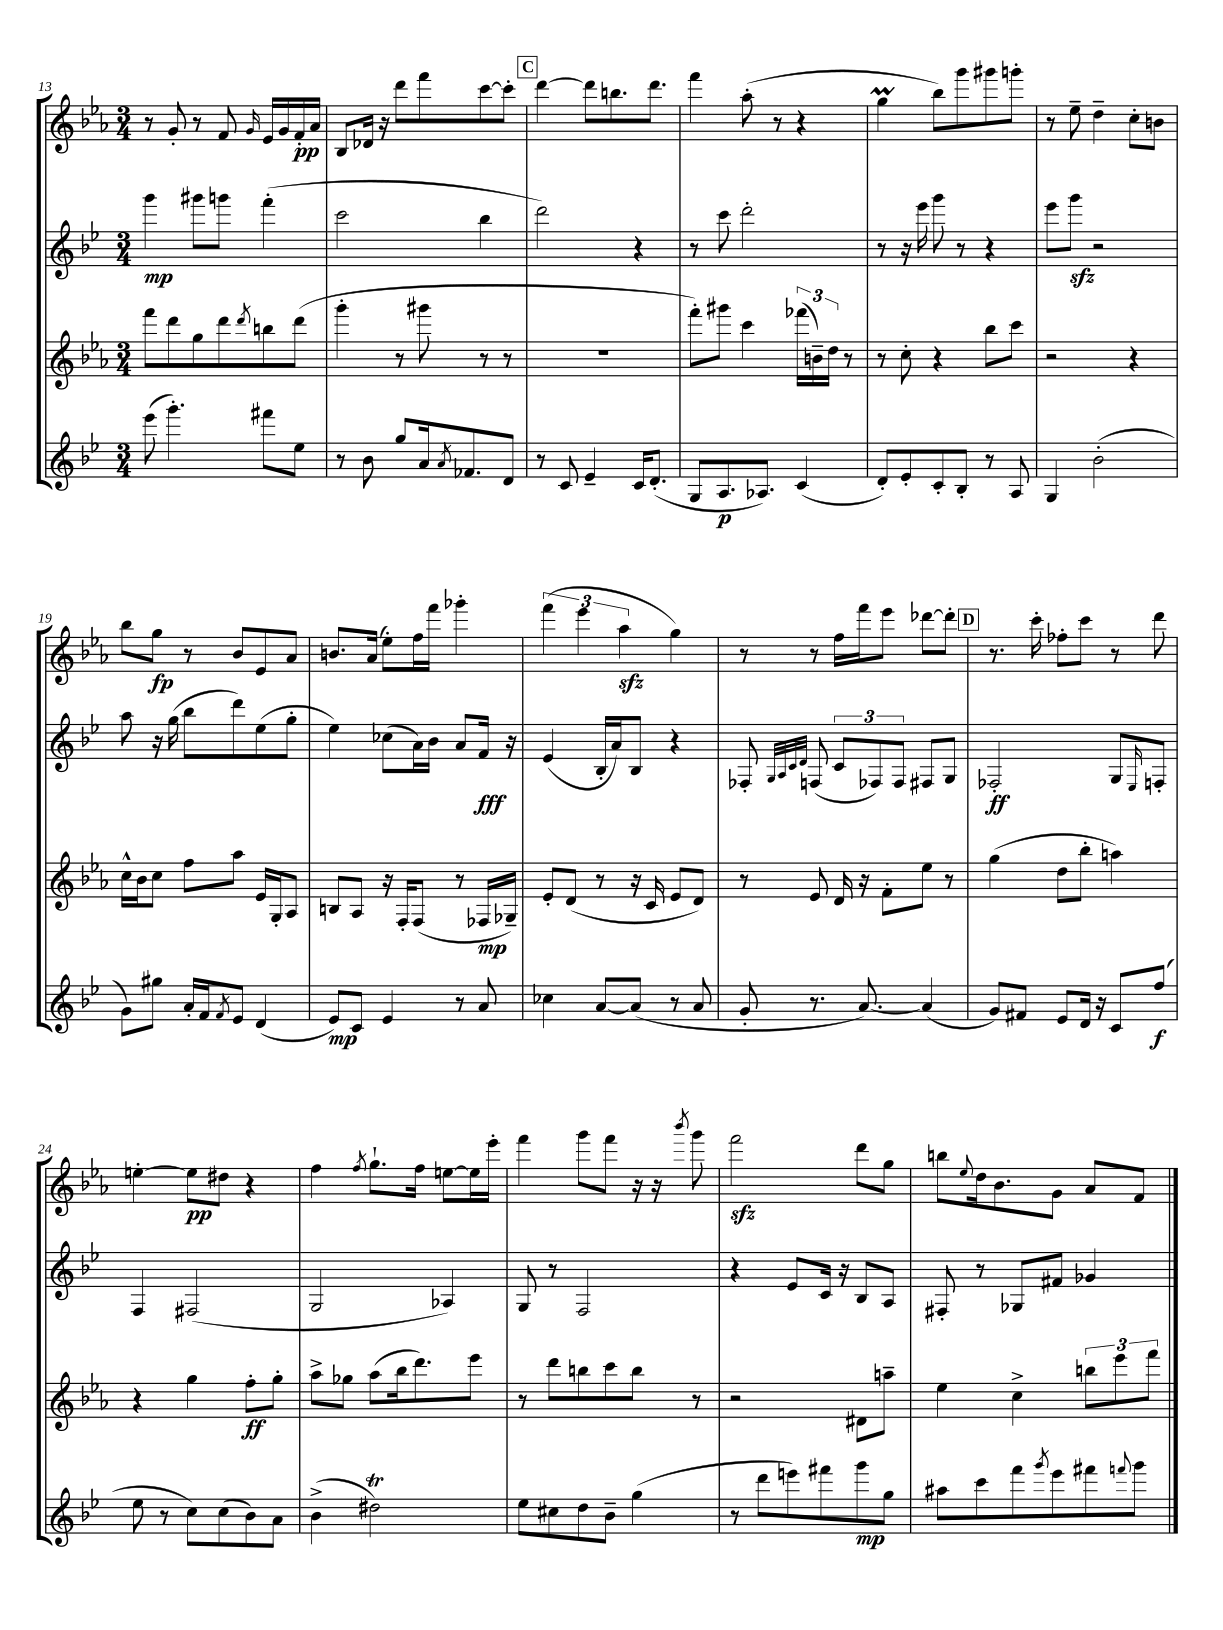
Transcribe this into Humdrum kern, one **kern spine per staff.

**kern	**dynam	**kern	**dynam	**kern	**dynam	**kern	**dynam
*part4	*part4	*part3	*part3	*part2	*part2	*part1	*part1
*staff4	*staff4	*staff3	*staff3	*staff2	*staff2	*staff1	*staff1
*clefG2	*	*clefG2	*	*clefG2	*	*clefG2	*
*k[b-e-]	*	*k[b-e-a-]	*	*k[b-e-]	*	*k[b-e-a-]	*
*M3/4	*	*M3/4	*	*M3/4	*	*M3/4	*
=13	=13	=13	=13	=13	=13	=13	=13
(8eee-\	.	8fff\L	.	4ggg\	mp	8r	.
4.ggg'\)	.	8ddd\	.	.	.	8g'/	.
.	.	8gg\	.	8ggg#X\L	.	8r	.
.	.	8ddd\	.	8gggn\J	.	8f/	.
.	.	8qddd/	.	.	.	16qqg/	.
8fff#X\L	.	8bbn\	.	(4fff'\	.	16e-/LL	.
.	.	.	.	.	.	16g/	.
8ee-\J	.	(8ddd\J	.	.	.	16f'/	pp
.	.	.	.	.	.	16a-/JJ	.
=14	=14	=14	=14	=14	=14	=14	=14
8r	.	4ggg'\	.	2ccc\	.	8B-/L	.
8b-\	.	.	.	.	.	16d-X/Jk	.
.	.	.	.	.	.	16r	.
8gg/L	.	8r	.	.	.	8ddd\L	.
16a/k	.	8ggg#X\	.	.	.	8fff\	.
8qa/	.	.	.	.	.	.	.
8.f-X/	.	.	.	.	.	.	.
.	.	8r	.	4bb-\	.	[8ccc\	.
8d/J	.	8r	.	.	.	8ccc'\J]	.
!!LO:REH:place=s1:t=C
=15	=15	=15	=15	=15	=15	=15	=15
8r	.	2.r	.	2ddd\)	.	[4ddd\	.
8c/	.	.	.	.	.	.	.
4e-~/	.	.	.	.	.	8ddd\L]	.
.	.	.	.	.	.	8.bbn\	.
16c/KL	.	.	.	4r	.	.	.
(8.d'/J	.	.	.	.	.	8.ddd\J	.
=16	=16	=16	=16	=16	=16	=16	=16
8G/L	.	8fff'\L)	.	8r	.	4fff\	.
8.A/	p	8ggg#X\J	.	8ccc\	.	.	.
.	.	4ccc\	.	2ddd'\	.	(8aa-'\	.
8.A-X/J)	.	.	.	.	.	.	.
.	.	.	.	.	.	8r	.
(4c/	.	(24fff-X\LL	.	.	.	4r	.
.	.	24bn~\)	.	.	.	.	.
.	.	24dd\JJ	.	.	.	.	.
.	.	8r	.	.	.	.	.
=17	=17	=17	=17	=17	=17	=17	=17
8d'/L)	.	8r	.	8r	.	4ggm\	.
8e-'/	.	8cc'\	.	16r	.	.	.
.	.	.	.	16eee-\	.	.	.
8c'/	.	4r	.	8ggg\	.	8bb-\L)	.
8B-'/J	.	.	.	8r	.	8ggg\	.
8r	.	8bb-\L	.	4r	.	8ggg#X\	.
8A/	.	8ccc\J	.	.	.	8gggn'\J	.
=18	=18	=18	=18	=18	=18	=18	=18
4G/	.	2r	.	8eee-\L	.	8r	.
.	.	.	.	8gggzz\J	.	8ee-~\	.
(2b-'\	.	.	.	2r	.	4dd~\	.
.	.	4r	.	.	.	8cc'\L	.
.	.	.	.	.	.	8bn\J	.
!!LO:LB:g=z
=19	=19	=19	=19	=19	=19	=19	=19
8g\L)	.	16cc^^\LL	.	8aa\	.	8bb-\L	.
.	.	16b-\J	.	.	.	.	.
8gg#X\J	.	8cc\J	.	16r	.	8gg\J	fp
.	.	.	.	(16gg\	.	.	.
16a'/LL	.	8ff\L	.	8bb-\L	.	8r	.
16f/J	.	.	.	.	.	.	.
8qf/	.	.	.	.	.	.	.
8e-/J	.	8aa-\J	.	8ddd\)	.	8b-/L	.
(4d/	.	16e-/LL	.	(8ee-\	.	8e-/	.
.	.	16G'/J	.	.	.	.	.
.	.	8A-/J	.	8gg'\J	.	8a-/J	.
=20	=20	=20	=20	=20	=20	=20	=20
8e-/L)	mp	8Bn/L	.	4ee-\)	.	8.bn/L	.
8c/J	.	8A-/J	.	.	.	.	.
.	.	.	.	.	.	(16a-/Jk	.
4e-/	.	16r	.	(8cc-X\L	.	8ee-'\L)	.
.	.	16F'/KL	.	.	.	.	.
.	.	(8F/J	.	16a\L)	.	16ff\L	.
.	.	.	.	16b-\JJ	.	16fff\JJ	.
8r	.	8r	.	8a/L	.	4ggg-X'\	.
8a/	.	16F-X/LL	mp	16f/Jk	fff	.	.
.	.	16G-X~/JJ)	.	16r	.	.	.
=21	=21	=21	=21	=21	=21	=21	=21
4cc-X\	.	8e-'/L	.	(4e-/	.	(6fff\	.
.	.	(8d/J	.	.	.	.	.
.	.	.	.	.	.	6eee-\	.
[8a/L	.	8r	.	16B-'/LL	.	.	.
.	.	.	.	16a/J)	.	.	.
.	.	.	.	.	.	6aa-zz\	.
(8a/J]	.	16r	.	8B-/J	.	.	.
.	.	16c/	.	.	.	.	.
8r	.	8e-/L	.	4r	.	4gg\)	.
8a/	.	8d/J)	.	.	.	.	.
=22	=22	=22	=22	=22	=22	=22	=22
8g'/	.	8r	.	8F-X'/	.	8r	.
.	.	.	.	32qqG/LLL	.	.	.
.	.	.	.	32qqA/	.	.	.
.	.	.	.	32qqc/	.	.	.
.	.	.	.	32qqd/JJJ	.	.	.
8.r	.	8e-/	.	(8Fn/	.	8r	.
.	.	16d/	.	12c/L	.	16ff\LL	.
[8.a/)	.	16r	.	.	.	16fff\J	.
.	.	.	.	12F-X/)	.	.	.
.	.	8f'\L	.	.	.	8eee-\J	.
.	.	.	.	12F-/J	.	.	.
(4a/]	.	8ee-\J	.	8F#X/L	.	[8ddd-X\L	.
.	.	8r	.	8G/J	.	8ddd-'\J]	.
!!LO:REH:place=s1:t=D
=23	=23	=23	=23	=23	=23	=23	=23
8g/L)	.	(4gg\	.	2F-X'/	ff	8.r	.
8f#X/J	.	.	.	.	.	.	.
.	.	.	.	.	.	16ccc'\	.
8e-/L	.	8dd\L	.	.	.	8ff-X'\L	.
16d/Jk	.	8bb-'\J	.	.	.	8ccc\J	.
16r	.	.	.	.	.	.	.
8c/L	.	4aan\)	.	8G/L	.	8r	.
.	.	.	.	16qqE-/	.	.	.
(8ff/J	f	.	.	8Fn'/J	.	8ddd\	.
!!LO:LB:g=z
=24	=24	=24	=24	=24	=24	=24	=24
8ee-\	.	4r	.	4F/	.	[4een'\	.
8r	.	.	.	.	.	.	.
8cc\L)	.	4gg\	.	(2F#X/	.	8ee\L]	pp
(8cc\	.	.	.	.	.	8dd#X\J	.
8b-\)	.	8ff'\L	ff	.	.	4r	.
8a\J	.	8gg'\J	.	.	.	.	.
=25	=25	=25	=25	=25	=25	=25	=25
(4b-^\	.	8aa-^\L	.	2G/	.	4ff\	.
.	.	8gg-X\J	.	.	.	.	.
.	.	.	.	.	.	8qff/	.
2dd#Xt\)	.	(8aa-\L	.	.	.	8.gg`\L	.
.	.	16bb-\k	.	.	.	.	.
.	.	8.ddd\)	.	.	.	16ff\Jk	.
.	.	.	.	4A-X/)	.	[8een\L	.
.	.	8eee-\J	.	.	.	16ee\L]	.
.	.	.	.	.	.	16eee-'\JJ	.
=26	=26	=26	=26	=26	=26	=26	=26
8ee-\L	.	8r	.	8G/	.	4fff\	.
8cc#X\	.	8ddd\L	.	8r	.	.	.
8dd\	.	8bbn\	.	2F/	.	8ggg\L	.
8b-~\J	.	8ccc\	.	.	.	8fff\J	.
(4gg\	.	8bb\J	.	.	.	16r	.
.	.	.	.	.	.	16r	.
.	.	.	.	.	.	8qbbb-/	.
.	.	8r	.	.	.	8ggg\	.
=27	=27	=27	=27	=27	=27	=27	=27
8r	.	2r	.	4r	.	2fffzz\	.
8ddd\L	.	.	.	.	.	.	.
8eeen\)	.	.	.	8e-/L	.	.	.
8fff#X\	.	.	.	16c/Jk	.	.	.
.	.	.	.	16r	.	.	.
8ggg\	mp	8d#X\L	.	8B-/L	.	8ddd\L	.
8gg\J	.	8aan~\J	.	8A/J	.	8gg\J	.
=28	=28	=28	=28	=28	=28	=28	=28
8aa#X\L	.	4ee-\	.	8F#X'/	.	8bbn\L	.
.	.	.	.	.	.	8qqee-/	.
8ccc\	.	.	.	8r	.	16dd\k	.
.	.	.	.	.	.	8.b-\	.
8fff\	.	4cc^\	.	8G-X/L	.	.	.
8qggg/	.	.	.	.	.	.	.
8eee-\	.	.	.	8f#X/J	.	8g\J	.
8fff#X\	.	12bbn\L	.	4g-X/	.	8a-/L	.
.	.	12eee-\	.	.	.	.	.
8qqfffn/	.	.	.	.	.	.	.
8ggg\J	.	.	.	.	.	8f/J	.
.	.	12fff\J	.	.	.	.	.
==	==	==	==	==	==	==	==
*-	*-	*-	*-	*-	*-	*-	*-
